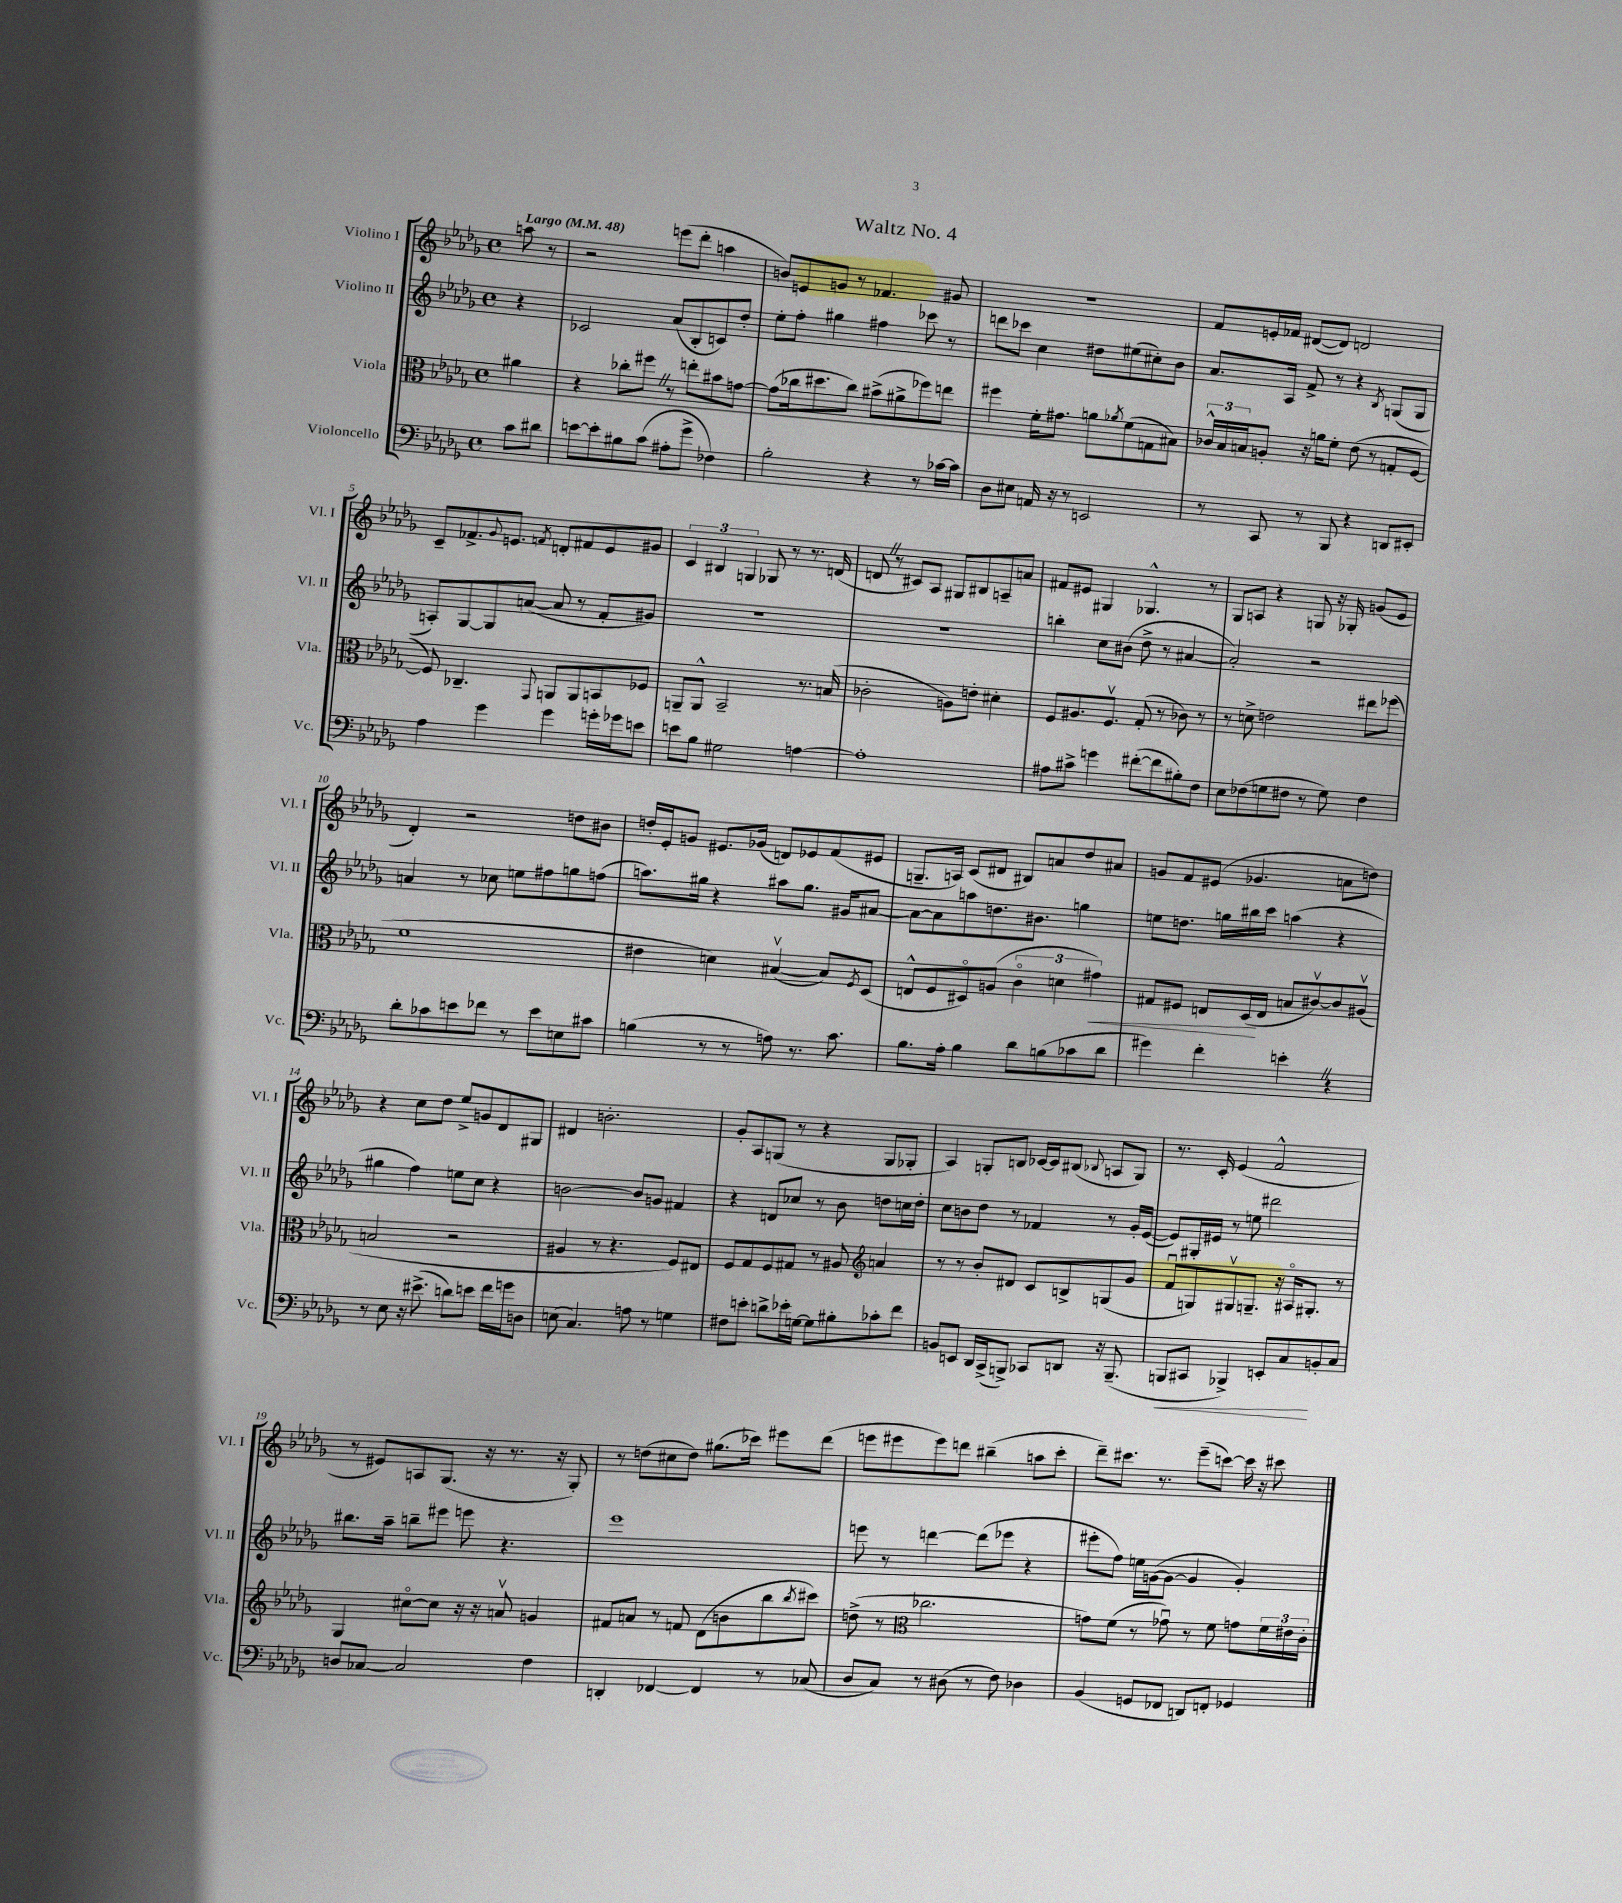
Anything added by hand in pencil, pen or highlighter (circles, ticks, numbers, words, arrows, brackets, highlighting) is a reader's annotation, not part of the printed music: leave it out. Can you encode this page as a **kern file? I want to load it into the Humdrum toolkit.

**kern	**dynam	**kern	**dynam	**kern	**kern
*part4	*part4	*part3	*part3	*part2	*part1
*staff4	*staff4	*staff3	*staff3	*staff2	*staff1
*I"Violoncello	*	*I"Viola	*	*I"Violino II	*I"Violino I
*I'Vc.	*	*I'Vla.	*	*I'Vl. II	*I'Vl. I
*clefF4	*	*clefC3	*	*clefG2	*clefG2
*k[b-e-a-d-g-]	*	*k[b-e-a-d-g-]	*	*k[b-e-a-d-g-]	*k[b-e-a-d-g-]
*M4/4	*	*M4/4	*	*M4/4	*M4/4
*met(c)	*	*met(c)	*	*met(c)	*met(c)
*MM48	*	*MM48	*	*MM48	*MM48
=	=	=	=	=	=
!	!	!	!	!	!LO:TX:a:B:t=Largo
8c\L	.	4a#X\	.	4r	8aan\
8d#X\J	.	.	.	.	8r
=1	=1	=1	=1	=1	=1
[8en\L	.	4r	.	2c-X/	2r
8e'\]	.	.	.	.	.
8B#X\	.	8cc-X'\L	.	.	.
(8c\J	.	8ff#XZ\J	.	.	.
8A#X'\L	.	8r	.	(8a-/L	(8eeen\L
8g-^\J	.	8een'\L	.	8B-'/	8ddd-'\J
4F-X\)	.	8b#X\	.	8cn/)	4aan\
.	.	[8gn\J	.	8dd-'/J	.
=2	=2	=2	=2	=2	=2
2B-'\	.	(8g\L]	.	8ee-'\L	8bn/L)
.	.	16cc-X\k	.	8ff'\J	8en/
.	.	8.dd#X\	.	.	.
.	.	.	.	4gg#X\	8gn/J
.	.	8cc-\J)	.	.	8r
4r	.	(8b#X^\L	.	4ff#X\	4.f-X/
.	.	8a#X^\	.	.	.
8r	.	8ff-X\)	.	8ccc-X\	.
[16c-X\LL	.	8een\J	.	8r	8g#X/
16c-\JJ]	.	.	.	.	.
=3	=3	=3	=3	=3	=3
8D-\L	.	4ff#X\	.	8dddn\L	1r
8E#X\J	.	.	.	8ccc-X\J	.
16AAn/	.	16f'\KL	.	4cc\	.
16r	.	8.g#X\J	.	.	.
8r	.	.	.	.	.
2EEn/	.	8an\L	.	8dd#X\L	.
.	.	8qa-X/	.	.	.
.	.	(8f\	.	(8ee#X\	.
.	.	8Gn\	.	8cc#X'\)	.
.	.	8B#X\J)	.	8b-\J	.
=4	=4	=4	=4	=4	=4
8r	.	24c-X^^/LL	.	8.a-/L	8f/L
.	.	24B-/	.	.	.
.	.	24Bn/J	.	.	.
8CC/	.	8An'/J	.	.	16en'/L
.	.	.	.	16A-/Jk	16f-X/JJ
8r	.	16r	.	8f^/	([8d#X/L
.	.	16an\KL	.	.	.
8BBB-/	.	8f'\J	.	8r	8d#/J])
4r	.	(8e-\	.	4r	2dn/
.	.	8r	.	.	.
.	.	.	.	8qB-/	.
8DDn/L	.	8Gn'/L	.	(8Gn/L	.
8EE#X'/J	.	[8F/J	.	8G/J	.
!!LO:LB:g=z
=5	=5	=5	=5	=5	=5
4A-\	.	8F/])	.	8An'/L)	8c~/L
.	.	4.C-X~/	.	[8G-/	8.f-X^/
4g-\	.	.	.	8G-/]	.
.	.	.	.	.	8qqg-/
.	.	.	.	.	8.en/J
.	.	.	.	([8an/J	.
.	.	8qqGG-/	.	.	8qfn/
4g-\	.	8AAn/L	.	8a/]	8dn'/L
.	.	8AA/	.	8r	8f#X/
16gn'\LL	.	8BBn/	.	8f'/L	8e/
16g-X\J	.	.	.	.	.
8en\J	.	8F-X/J	.	8g#X/J)	8g#X/J
=6	=6	=6	=6	=6	=6
8en\L	.	8AAn~/L	.	1r	6c/
8B-\J	.	8AA^^/J	.	.	.
.	.	.	.	.	6B#X/
2G#X\	.	2BB-~/	.	.	.
.	.	.	.	.	6Gn/
.	.	.	.	.	8G-X/
.	.	.	.	.	8r
[4An\	.	8.r	.	.	8.r
.	.	(16Bn/	.	.	(16dn/
=7	=7	=7	=7	=7	=7
1A']	.	2c-X'\	.	1r	8dnZ/
.	.	.	.	.	8r
.	.	.	.	.	8c#X/L)
.	.	.	.	.	8A-/J
.	.	8An\L)	.	.	8G#X/L
.	.	8en'\J	.	.	8B#X/
.	.	4d#X'\	.	.	8An~/
.	.	.	.	.	8an/J
=8	=8	=8	=8	=8	=8
8A#X\L	.	8F/L	.	4bbn'\	8f#X/L
8c#X^\J	.	8.A#X/	.	.	8e#X/J
4gn\	.	.	.	8cc\L	4G#X/
.	.	8.Fv/J	.	.	.
.	.	.	.	(8b#X\J	.
([8f#X'\L	.	(8G-'/	.	8dd-^\	4.G-X^^/
8f#\]	.	8r	.	8r	.
8B#X'\)	.	8c-X\)	.	[4a#X/	.
8F\J	.	8r	.	.	8r
=9	=9	=9	=9	=9	=9
8E-\L	.	8r	.	2a#'/])	8G-/L
(8F-X\	.	8dn^\	.	.	8An/J
8Gn\	.	2en\	.	.	4r
8F#X\J	.	.	.	.	.
8r	.	.	.	2r	8Gn/
8G\)	.	.	.	.	16r
.	.	.	.	.	16G-X'/
4F#\	.	8ee#X\L	.	.	(8gn/L
.	.	(8ff-X\J	.	.	8e-/J
!!LO:LB:g=z
=10	=10	=10	=10	=10	=10
8d-'\L	.	1f	.	4an/	4d-'/)
8c-X\	.	.	.	.	.
8en\	.	.	.	8r	2r
8f-X\J	.	.	.	8cc-X\	.
8r	.	.	.	8een\L	.
8e\L	.	.	.	8ff#X\	.
8En\	.	.	.	8ggn\	8ddn\L
8c#X\J	.	.	.	(8ffn\J	8b#X\J
=11	=11	=11	=11	=11	=11
(4Bn\	.	4e#X\	.	8.aan\L)	16ddn'/LL
.	.	.	.	.	16e-'/J
.	.	.	.	.	8gn/J
.	.	.	.	16gg#X\Jk	.
8r	.	4dn\)	.	4r	8.e#X/L
8r	.	.	.	.	.
.	.	.	.	.	(16g-X/Jk
8An\)	.	([4B#Xv/	.	8aa#X\L	8dn/L)
8.r	.	.	.	8.gg#\J	8e-X/
.	.	8B#/L])	.	.	(8f/
8.c\	.	.	.	16g#X/KL	.
.	.	8qF/	.	.	.
.	.	(8D-/J	.	[8a#X/J	8e#X/J
=12	=12	=12	=12	=12	=12
8.B-\L	.	8En^^/L	.	8a#\L_	8.Gn~/L
.	.	8F/	.	8a#\]	.
16A-'\Jk	.	.	.	.	16An/Jk)
4B-\	.	8D#X/)	.	8aan\	(8c/L
.	.	(8An/J	.	8.ddn\	8d#X/J
8d-\L	.	6c\	.	.	8B#X/L)
.	.	.	.	8.b#X\J	.
(8Bn\	.	.	.	.	8an/
.	.	6dn\	.	.	.
8c-X\	.	.	.	4ggn\	8dd-/
!	!	!	!LO:HP:b	!	!
.	.	6g#X\)	<	.	.
8d-\J	.	.	.	.	8a#X/J
=13	=13	=13	=13	=13	=13
4g#X\)	.	8G#X/L	.	8een\L	8gn/L
.	.	8F#X/J	.	8.ddn\J	8f/
4f'\	.	8En/L	.	.	(8e#X/J
.	.	.	.	16ggn\LL	.
.	.	(16D-/L	.	16bb#X\	4.g-X/
.	.	16E/JJ	[	16ccc\JJ	.
4en'Z\	.	8Bn/L	.	(4aan\	.
.	.	[8c#Xv/)	.	.	.
4r	.	8c#/]	.	4r	8an\L
.	.	(8A#Xv/J	.	.	8ddn\J)
!!LO:LB:g=z
=14	=14	=14	=14	=14	=14
8r	.	2Bn/	.	4gg#X\	4r
8E-\	.	.	.	.	.
16r	.	.	.	4ff\)	8cc\L
(8.e#X^\	.	.	.	.	.
.	.	.	.	.	8dd-\J
8dn\L)	.	2r	.	8een\L	8ee-^/L
8en\J	.	.	.	8cc\J	8gn/
16f\LL	.	.	.	4r	8d-/
16gn\J	.	.	.	.	.
8Dn\J	.	.	.	.	8G#X/J
=15	=15	=15	=15	=15	=15
(8En\	.	4A#X/	.	[2bn\	4d#X/
4.C/)	.	.	.	.	.
.	.	8r	.	.	2.bn'\
.	.	4.r	.	.	.
8An\	.	.	.	8b/L]	.
8r	.	.	.	8gn/J	.
4Gn\	.	8F/L)	.	4f#X/	.
.	.	8E#X/J	.	.	.
=16	=16	=16	=16	=16	=16
8F#X\L	.	8F/L	.	4r	8g-'/L
8en'\J	.	8G-/	.	.	8A-/
8dn^\L	.	8F/	.	8dn/L	(8Gn/J
16e-X'\L	.	8G#X/J	.	8cc-X/J	8r
[16Gn\JJ	.	.	.	.	.
8G\L]	.	8r	.	8r	4r
8B#X'\	.	8A#X/	.	8b-\	.
*	*	*clefG2	*	*	*
8c-X'\	.	4an/	.	8ddn\L	8G/L
8f\J	.	.	.	16ccn\L	8G-X'/J
.	.	.	.	16dd'\JJ	.
=17	=17	=17	=17	=17	=17
8BBn/L	.	8r	.	8cc\L	4A-/)
8EEn/J	.	8r	.	8bn\	.
16DD-/LL	.	8b-'/L	.	8dd-\J	8Gn'/L
(16CC^/J	.	.	.	.	.
8BBBn^/J)	.	8d#X/J	.	8r	8Bn/J
8CC-X/L	.	8c/L	.	4f-X/	[16c-X/LL
.	.	.	.	.	16c-/J]
8DDn/J	.	8Bn^/	.	.	(8B#X/J
.	.	.	.	.	8qqB-X/
16r	.	(8Gn/	.	8r	8An/L
(8.BBB~/	.	.	.	.	.
.	.	8g-/J	.	16g-'/LL	8G/J)
.	.	.	.	([16e-/JJ	.
=18	=18	=18	=18	=18	=18
!	!LO:HP:b	!	!	!	!
8BBBn/L	<	8fu/L	.	8e-/L])	8.r
8CC#X/J	.	8Gn/)	.	16G#X'/L	.
.	.	.	.	16e#X/JJ	16c'/
4BBB-X^/)	.	8G#Xv/	.	8r	(4e-/
.	.	8.Gn~/J	.	8een\	.
8EEn'/L	.	.	.	2ddd#X\	2f^^/
.	.	16r	.	.	.
8C/	.	16A#X/KL	.	.	.
.	.	8.G#X'/J	.	.	.
8BBn'/	[	.	.	.	.
8C/J	.	8r	.	.	.
!!LO:LB:g=z
=19	=19	=19	=19	=19	=19
8Dn/L	.	4G-/	.	8.bb#X\L	8r
[8C-X/J	.	.	.	.	8e#X/L)
.	.	.	.	16aa-~\Jk	.
2C-/]	.	[8cc#X\L	.	8bbn~\L	8An/
.	.	8cc#\J]	.	8eee#X\J	(8.G-/J
.	.	16r	.	8eeen\	.
.	.	16r	.	.	16r
.	.	8anv/	.	4.r	8.r
4F\	.	4gn/	.	.	.
.	.	.	.	.	16r
.	.	.	.	.	8G-'/)
=20	=20	=20	=20	=20	=20
4DDn'/	.	8f#X/L	.	1eee-	8r
.	.	8an/J	.	.	(8ddn\L
[4FF-X/	.	8r	.	.	8cc#X\
.	.	8fn/	.	.	8dd\J)
4FF-/]	.	(8d-\L	.	.	(8.gg#X\L
.	.	8bn\	.	.	.
.	.	.	.	.	16ccc-X\Jk)
8r	.	8bb-\	.	.	8eee#X\L
.	.	8qbb-/	.	.	.
(8C-X/	.	8ccc#X\J)	.	.	(8ddd-\J
=21	=21	=21	=21	=21	=21
8D-/L	.	(8ddn^\	.	8eeen\	8eeen\L
8C/J)	.	8r	.	8r	8eee#X\
*	*	*clefC3	*	*	*
8r	.	2.cc-X\	.	[4dddn\	8eee#\)
(8D#X\	.	.	.	.	8dddn\J
8r	.	.	.	(8ddd\L]	(4bb#X~\
8F\)	.	.	.	8eee-X\J	.
4D-X\	.	.	.	4r	8aan\L
.	.	.	.	.	8ccc'\J
=22	=22	=22	=22	=22	=22
(4BB-/	.	8gn\L)	.	8eee#X'\L	8ddd-~\L)
.	.	(8f\J	.	8ff\J)	8.ccc#X\J
8GGn/L	.	8r	.	16een\LL	.
.	.	.	.	([16gn\J	8.r
8FF-X/J	.	8g-Xu\)	.	8g\J_	.
8DDn/L)	.	8r	.	4g/]	(8eee-~\L
8FFn'/J	.	8f\	.	.	[8cccn\J)
4GG-X/	.	8gn\L	.	4g'/)	16ccc\]
.	.	.	.	.	16r
.	.	24f\L	.	.	8ccc#X\
.	.	24e#X\	.	.	.
.	.	24c'\JJ	.	.	.
==	==	==	==	==	==
*-	*-	*-	*-	*-	*-
